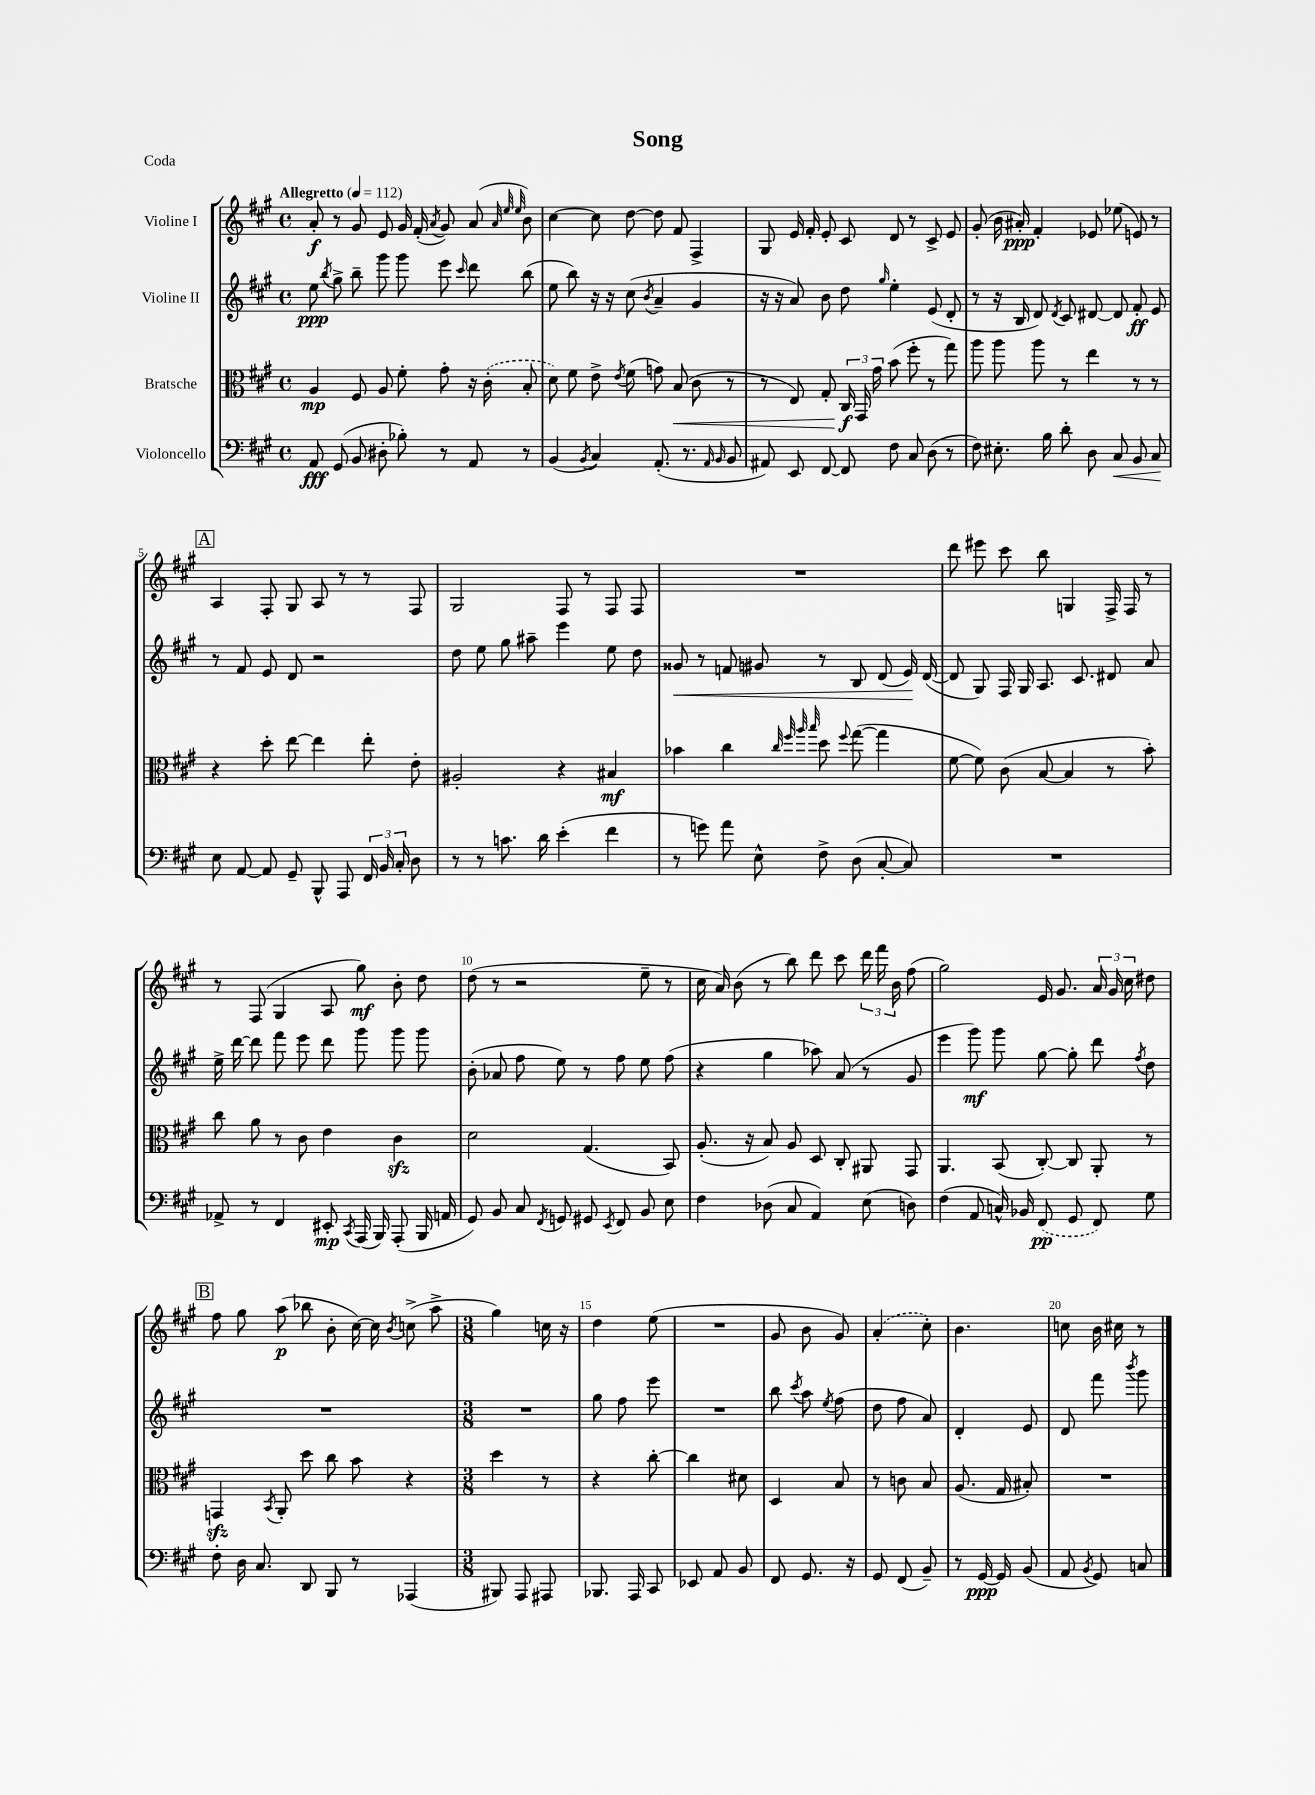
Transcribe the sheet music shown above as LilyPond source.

\header { title = "Song" piece = "Coda" }
<<
\new StaffGroup <<
\new Staff = "s0" \with { instrumentName = "Violine I" } {
    \clef treble \key a \major \defaultTimeSignature \time 4/4 \tempo "Allegretto" 4 = 112
    \autoBeamOff a'8-.\f r8 gis'8 e'8 gis'16 fis'16-.( \acciaccatura { a'8 } gis'8) a'8( \grace { a'32 e''32 e''32 } b'8) |
    cis''4~ cis''8 d''8~ d''8 fis'8 fis4-> |
    gis8 e'16 fis'16-. e'8-. cis'8 d'8 r8 cis'8-> e'8 |
    gis'8-.( b'16 ais'16-.\ppp) fis'4-. ees'8 ees''8( e'8) r8 |
    \mark \markup { \box "A" } a4 fis8-. gis8 a8 r8 r8 fis8 |
    gis2 fis8 r8 fis8 fis8 |
    R1 |
    d'''8 eis'''8 cis'''8 b''8 g4 fis16-> fis16 r8 |
    r8 fis8( gis4 a8 gis''8\mf) b'8-. d''8 |
    d''8( r8 r2 e''8-- r8 |
    cis''16 a'16) b'8( r8 b''8) d'''8 cis'''8 \tuplet 3/2 { d'''16 fis'''16 b'16 } fis''8( |
    gis''2) e'16 gis'8. \tuplet 3/2 { a'16 gis'16 cis''16 } dis''8 |
    \mark \markup { \box "B" } fis''8 gis''8 a''8\p( bes''8 b'8-. cis''16~) cis''16 \acciaccatura { b'8 } c''8->( a''8-> |
    \numericTimeSignature \time 3/8 gis''4) c''16 r16 |
    d''4 e''8( |
    R4. |
    gis'8 b'8 gis'8) |
    \once \slurDashed a'4-.( cis''8-.) |
    b'4. |
    c''8 b'16 cis''16 r8 \bar "|." |
}
\new Staff = "s1" \with { instrumentName = "Violine II" } {
    \clef treble \key a \major \defaultTimeSignature \time 4/4
    \autoBeamOff e''8\ppp \acciaccatura { b''8 } gis''8-> b''8-- gis'''8 gis'''8 e'''8 \grace { cis'''16 } d'''8 b''8( |
    e''8 b''8) r16 r16 cis''8( \acciaccatura { b'8 } a'4-- gis'4 |
    r16 r16 a'8) b'8 d''8 \grace { gis''16 } e''4-. e'8( d'8-. |
    r8 r16 b16 d'8) \acciaccatura { d'8 } cis'8 dis'8~ dis'8 fis'8-.\ff e'8 |
    \mark \markup { \box "A" } r8 fis'8 e'8 d'8 r2 |
    d''8 e''8 gis''8 ais''8-- e'''4 e''8 d''8 |
    gisis'8\< r8 f'8 gis'8 r8 b8 d'8( e'16\!) d'16~( |
    d'8 gis8) fis16 gis16 a8. cis'8. dis'8 a'8 |
    e''16-> d'''16~ d'''8 fis'''8 e'''8 d'''8 gis'''8 gis'''8 gis'''8 |
    b'8-.( aes'8 fis''8 e''8) r8 fis''8 e''8 fis''8( |
    r4 gis''4 aes''8) a'8( r8 gis'8 |
    e'''4 gis'''8\mf) gis'''8 gis''8~ gis''8-. d'''8 \acciaccatura { fis''8 } d''8 |
    \mark \markup { \box "B" } R1 |
    \numericTimeSignature \time 3/8 R4. |
    gis''8 fis''8 e'''8 |
    R4. |
    b''8 \acciaccatura { cis'''8 } a''8 \acciaccatura { e''8 } fis''8( |
    d''8 fis''8 a'8) |
    d'4-. e'8 |
    d'8 fis'''8 \acciaccatura { b'''8 } gis'''8 \bar "|." |
}
\new Staff = "s2" \with { instrumentName = "Bratsche" } {
    \clef alto \key a \major \defaultTimeSignature \time 4/4
    \autoBeamOff a4\mp fis8 a8 fis'8-. gis'8-. r16 \once \slurDashed cis'16-.( b8-. |
    d'8) fis'8 e'8-> \acciaccatura { e'8 } fis'8( g'8) b8\<( cis'8 r8 |
    r8 e8) gis8-. \tuplet 3/2 { cis16\f\! gis,16 gis'16 } b'8( fis''8-. r8 gis''8) |
    a''8 a''8 a''8 r8 e''4 r8 r8 |
    \mark \markup { \box "A" } r4 d''8-. e''8~ e''4 e''8-. e'8-. |
    ais2-. r4 bis4\mf |
    bes'4 cis''4 \grace { cis''32 fis''32 a''32 b''32 } d''8 \appoggiatura { fis''8 } gis''8~( gis''4 |
    fis'8~ fis'8) cis'8( b8~ b4 r8 b'8-.) |
    cis''8 a'8 r8 cis'8 e'4 cis'4\sfz |
    d'2 gis4.( b,8) |
    a8.-.( r16 b8) a8 d8 cis8-. ais,8 gis,8 |
    a,4. b,8( cis8~-.) cis8 a,8-. r8 |
    \mark \markup { \box "B" } g,4\sfz \acciaccatura { b,8 } a,8-. d''8 cis''8 b'8 r4 |
    \numericTimeSignature \time 3/8 d''4 r8 |
    r4 cis''8~-. |
    cis''4 dis'8 |
    d4 b8 |
    r8 c'8 b8 |
    a8.( gis16 bis8-.) |
    R4. \bar "|." |
}
\new Staff = "s3" \with { instrumentName = "Violoncello" } {
    \clef bass \key a \major \defaultTimeSignature \time 4/4
    \autoBeamOff a,8\fff gis,8( b,8 dis8-. bes8-.) r8 a,8 r8 |
    b,4( \acciaccatura { b,8 } cis4) a,8.-.( r8. \grace { a,16 b,16 } b,8 |
    ais,8) e,8 fis,8~ fis,8 fis8 cis8 d8( r8 |
    fis8) eis8.-. b16 d'8-. d8 cis8\< b,8 cis8\! |
    \mark \markup { \box "A" } e8 a,8~ a,8 gis,8-- b,,8-^ a,,8 \tuplet 3/2 { fis,16 b,16 cis16-. } d8 |
    r8 r8 c'8. d'16 e'4-.( fis'4 |
    r8 g'8) a'8 e8-^ fis8-> d8( cis8~-. cis8) |
    R1 |
    aes,8-> r8 fis,4 eis,8-.\mp \acciaccatura { cis,8 } a,,16( b,,16) a,,8-.( b,,16 a,16 |
    gis,8) b,8 cis8 \acciaccatura { fis,8 } g,8 gis,8 \acciaccatura { e,8 } fis,8 b,8 e8 |
    fis4 des8( cis8 a,4) e8( d8) |
    fis4( a,8 c16-^) bes,16 \once \slurDashed fis,8\pp( gis,8 fis,8) gis8 |
    \mark \markup { \box "B" } fis8-. d16 cis8. d,8 b,,8 r8 aes,,4( |
    \numericTimeSignature \time 3/8 bis,,8) a,,8 ais,,8 |
    bes,,8. a,,16 cis,8 |
    ees,8 a,8 b,8 |
    fis,8 gis,8. r16 |
    gis,8 fis,8( b,8--) |
    r8 gis,16~\ppp gis,16 b,8( |
    a,8 \acciaccatura { b,8 } gis,8) c8 \bar "|." |
}
>>
>>
\layout { \context { \Score \override BarNumber.break-visibility = ##(#f #t #t) barNumberVisibility = #(every-nth-bar-number-visible 5) } }
